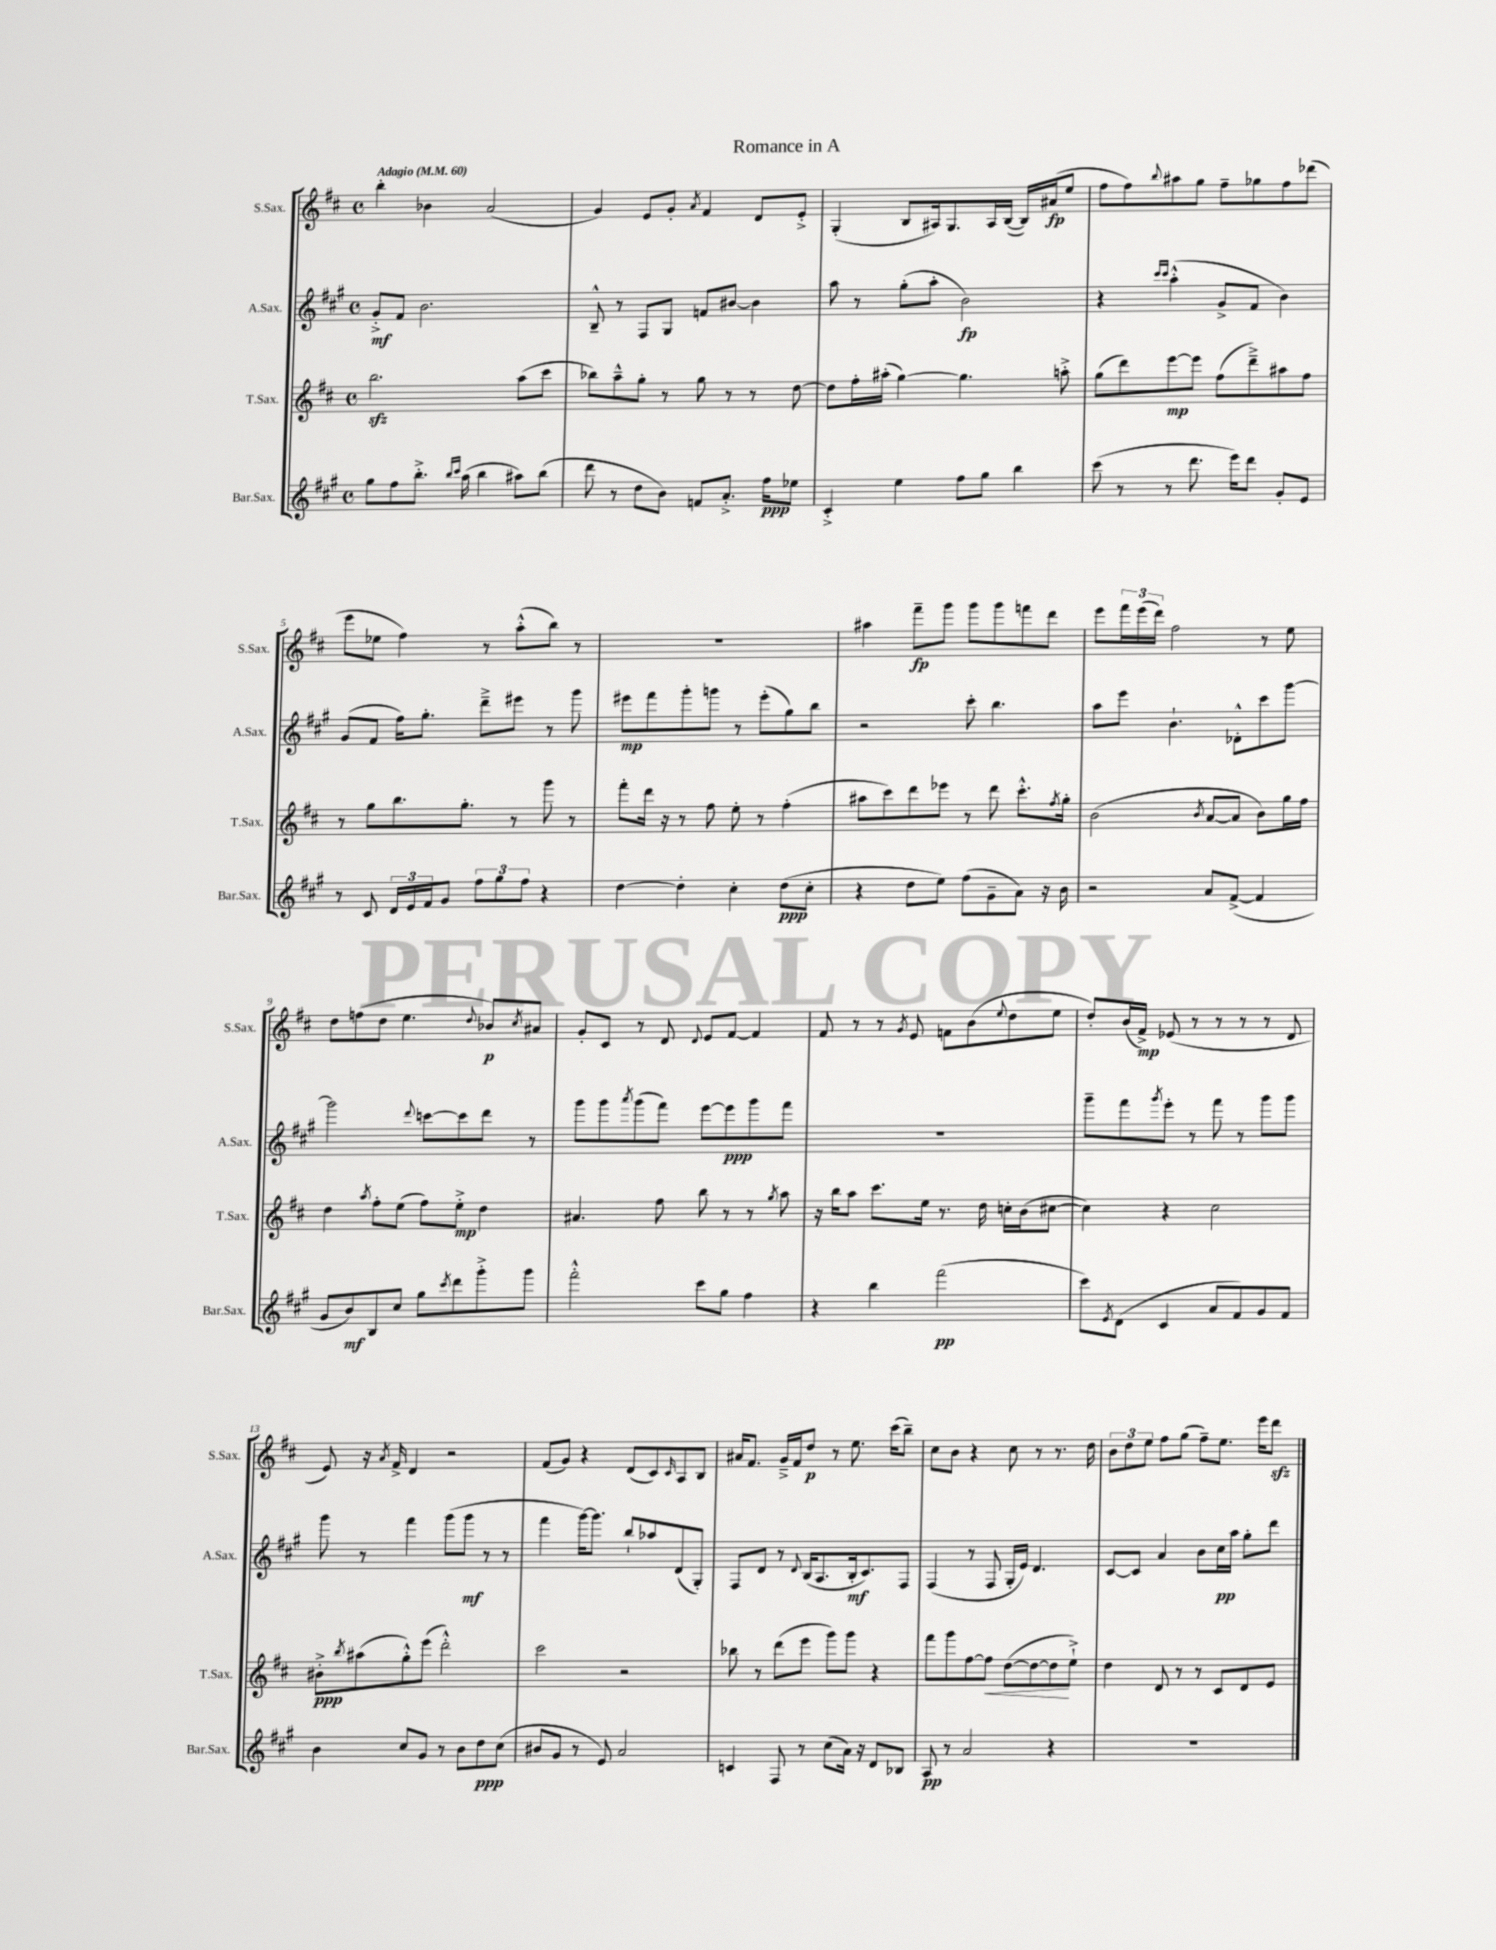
\header { title = "Romance in A" }
<<
\new StaffGroup <<
\new Staff = "s0" \with { instrumentName = "S.Sax." shortInstrumentName = "S.Sax." } {
    \clef treble \key d \major \defaultTimeSignature \time 4/4 \tempo "Adagio" 4 = 60
    b''4-. bes'4 a'2( |
    g'4) e'8 g'8-. \acciaccatura { a'8 } fis'4 d'8 e'8-.-> |
    g4-.( b8 ais16) g8. ais16 b16~( b16) ais'16\fp( e''8 |
    fis''8 fis''8) \appoggiatura { b''8 } ais''8 g''8 fis''8-- ges''8 fis''8 des'''8( |
    e'''8 ees''8 fis''4) r8 a''8-.-^( b''8) r8 |
    R1 |
    ais''4 fis'''8--\fp g'''8 g'''8 g'''8 f'''8 d'''8 |
    e'''8 \tuplet 3/2 { fis'''16 e'''16( d'''16) } fis''2 r8 e''8 |
    d''8 f''8( d''8 e''4. \appoggiatura { d''8 } bes'8\p) \acciaccatura { cis''8 } ais'8 |
    g'8-. cis'8 r8 d'8 \appoggiatura { d'8 } e'8 fis'8~ fis'4 |
    fis'8 r8 r8 \acciaccatura { g'8 } e'8 f'8 b'8( \appoggiatura { e''8 } d''8 e''8 |
    d''8-.) b'16( fis'16->\mp) ees'8( r8 r8 r8 r8 d'8 |
    e'8) r16 \acciaccatura { a'8 } fis'16-> d'4 r2 |
    fis'8( g'8) r4 d'8( cis'8) \grace { cis'16 } a8 b8 |
    ais'16 fis'8. g'16---> fis'16 d''8\p r8 e''8. cis'''16( b''8--) |
    cis''8 b'8 r4 cis''8 r8 r8. d''16 |
    \tuplet 3/2 { b'8 d''8 e''8 } fis''8 g''8( fis''8--) e''8. e'''16 d'''8\sfz \bar "|." |
}
\new Staff = "s1" \with { instrumentName = "A.Sax." shortInstrumentName = "A.Sax." } {
    \clef treble \key a \major \defaultTimeSignature \time 4/4
    gis'8-.->\mf fis'8 b'2. |
    b8---^ r8 fis8 gis8 f'8 bis'8~ bis'4 |
    a''8 r8 gis''8-.( a''8-. b'2\fp) |
    r4 \grace { cis'''16 cis'''16 } a''4-.-^( gis'8-> fis'8 b'4) |
    gis'8( fis'8 fis''16) gis''8.-. d'''8---> eis'''8 r8 gis'''8 |
    eis'''8\mp fis'''8 gis'''8-. g'''8 r8 eis'''8-.( gis''8) b''8 |
    r2 cis'''8-. b''4. |
    a''8 e'''8 b'4.-! des'8-.-^ cis'''8 gis'''8~ |
    gis'''2 \appoggiatura { d'''8 } c'''8~ c'''8 d'''8 r8 |
    gis'''8 gis'''8 \acciaccatura { a'''8 } gis'''8( fis'''8) e'''8~ e'''8\ppp gis'''8 fis'''8 |
    R1 |
    gis'''8-- fis'''8 \acciaccatura { gis'''8 } e'''8-. r8 fis'''8 r8 gis'''8 gis'''8 |
    gis'''8 r8 fis'''4 gis'''8( gis'''8\mf r8 r8 |
    fis'''4 gis'''16~) gis'''8. b''8-! aes''8 d'8( gis8-.) |
    fis8 d'8 r8 \appoggiatura { d'8 } b16( a8. b16-.\mf cis'8.) fis8 |
    fis4( r8 fis8 gis16-. e'16) d'4. |
    cis'8~ cis'8 a'4 b'8 cis''16\pp a''16 gis''8-. d'''8 \bar "|." |
}
\new Staff = "s2" \with { instrumentName = "T.Sax." shortInstrumentName = "T.Sax." } {
    \clef treble \key d \major \defaultTimeSignature \time 4/4
    b''2.\sfz a''8( cis'''8 |
    bes''8) a''8---^ g''8-. r8 g''8 r8 r8 d''8~ |
    d''8 fis''16-. ais''16-.( g''4~) g''4. a''8-.-> |
    g''8( d'''8) e'''8~\mp e'''8 fis''8( d'''8--->) ais''8 fis''8 |
    r8 g''8 b''8. g''8.-. r8 g'''8 r8 |
    fis'''8-. d'''16 r16 r8 fis''8 e''8-. r8 fis''4-.( |
    ais''8 cis'''8) d'''8 ees'''8 r8 d'''8 cis'''8.-.-^ \acciaccatura { fis''8 } g''16-. |
    b'2( \acciaccatura { b'8 } a'8~ a'8 b'8) g''16 fis''16 |
    d''4 \acciaccatura { a''8 } fis''8-. e''8( fis''8) e''8-.->\mp d''4 |
    ais'4. fis''8 b''8 r8 r8 \acciaccatura { g''8 } a''8 |
    r16 b''16 a''8 cis'''8. e''16 r8. d''16 c''16-. b'16( cis''8~ |
    cis''4) r4 cis''2 |
    bis'8-.->\ppp \acciaccatura { b''8 } ais''8( g''8-.-^) e'''8( d'''2-.-^) |
    cis'''2 r2 |
    bes''8 r8 d'''8( e'''8 g'''8) g'''8 r4 |
    fis'''8 g'''8 fis''8~ fis''8\< d''8~( d''8~ d''8\! e''8-!->) |
    d''4 d'8 r8 r8 cis'8 d'8 e'8 \bar "|." |
}
\new Staff = "s3" \with { instrumentName = "Bar.Sax." shortInstrumentName = "Bar.Sax." } {
    \clef treble \key a \major \defaultTimeSignature \time 4/4
    gis''8 fis''8 b''8.-.-> \grace { b''16 cis'''16 } a''16( b''4 ais''8) b''8( |
    d'''8 r8 d''8 b'8) f'8 a'8.-.-> fis''16\ppp ees''8 |
    cis'4-.-> e''4 fis''8 gis''8 b''4 |
    cis'''8( r8 r8 d'''8. e'''16) d'''8 gis'8-. e'8 |
    r8 cis'8 \tuplet 3/2 { d'16 e'16 fis'16 } gis'8 \tuplet 3/2 { fis''8 gis''8 fis''8 } r4 |
    d''4~ d''4-. cis''4-. d''8\ppp( cis''8-. |
    r4 d''8 e''8) fis''8( gis'8-- a'8) r16 b'16 |
    r2 a'8 fis'8~->( fis'4 |
    gis'8 b'8\mf) b8 cis''8 gis''8 \acciaccatura { cis'''8 } d'''8 gis'''8-.-> gis'''8 |
    fis'''2-.-^ cis'''8 gis''8 fis''4 |
    r4 b''4 fis'''2\pp( |
    cis'''8) \acciaccatura { e'8 } d'8( cis'4 a'8 fis'8) gis'8 fis'8 |
    b'4 cis''8 gis'8 r8 b'8 d''8\ppp cis''8( |
    bis'8 gis'8 r8 e'8) a'2 |
    c'4 fis8 r8 cis''8( a'16) r16 d'8 bes8 |
    a8\pp r8 a'2 r4 |
    R1 \bar "|." |
}
>>
>>
